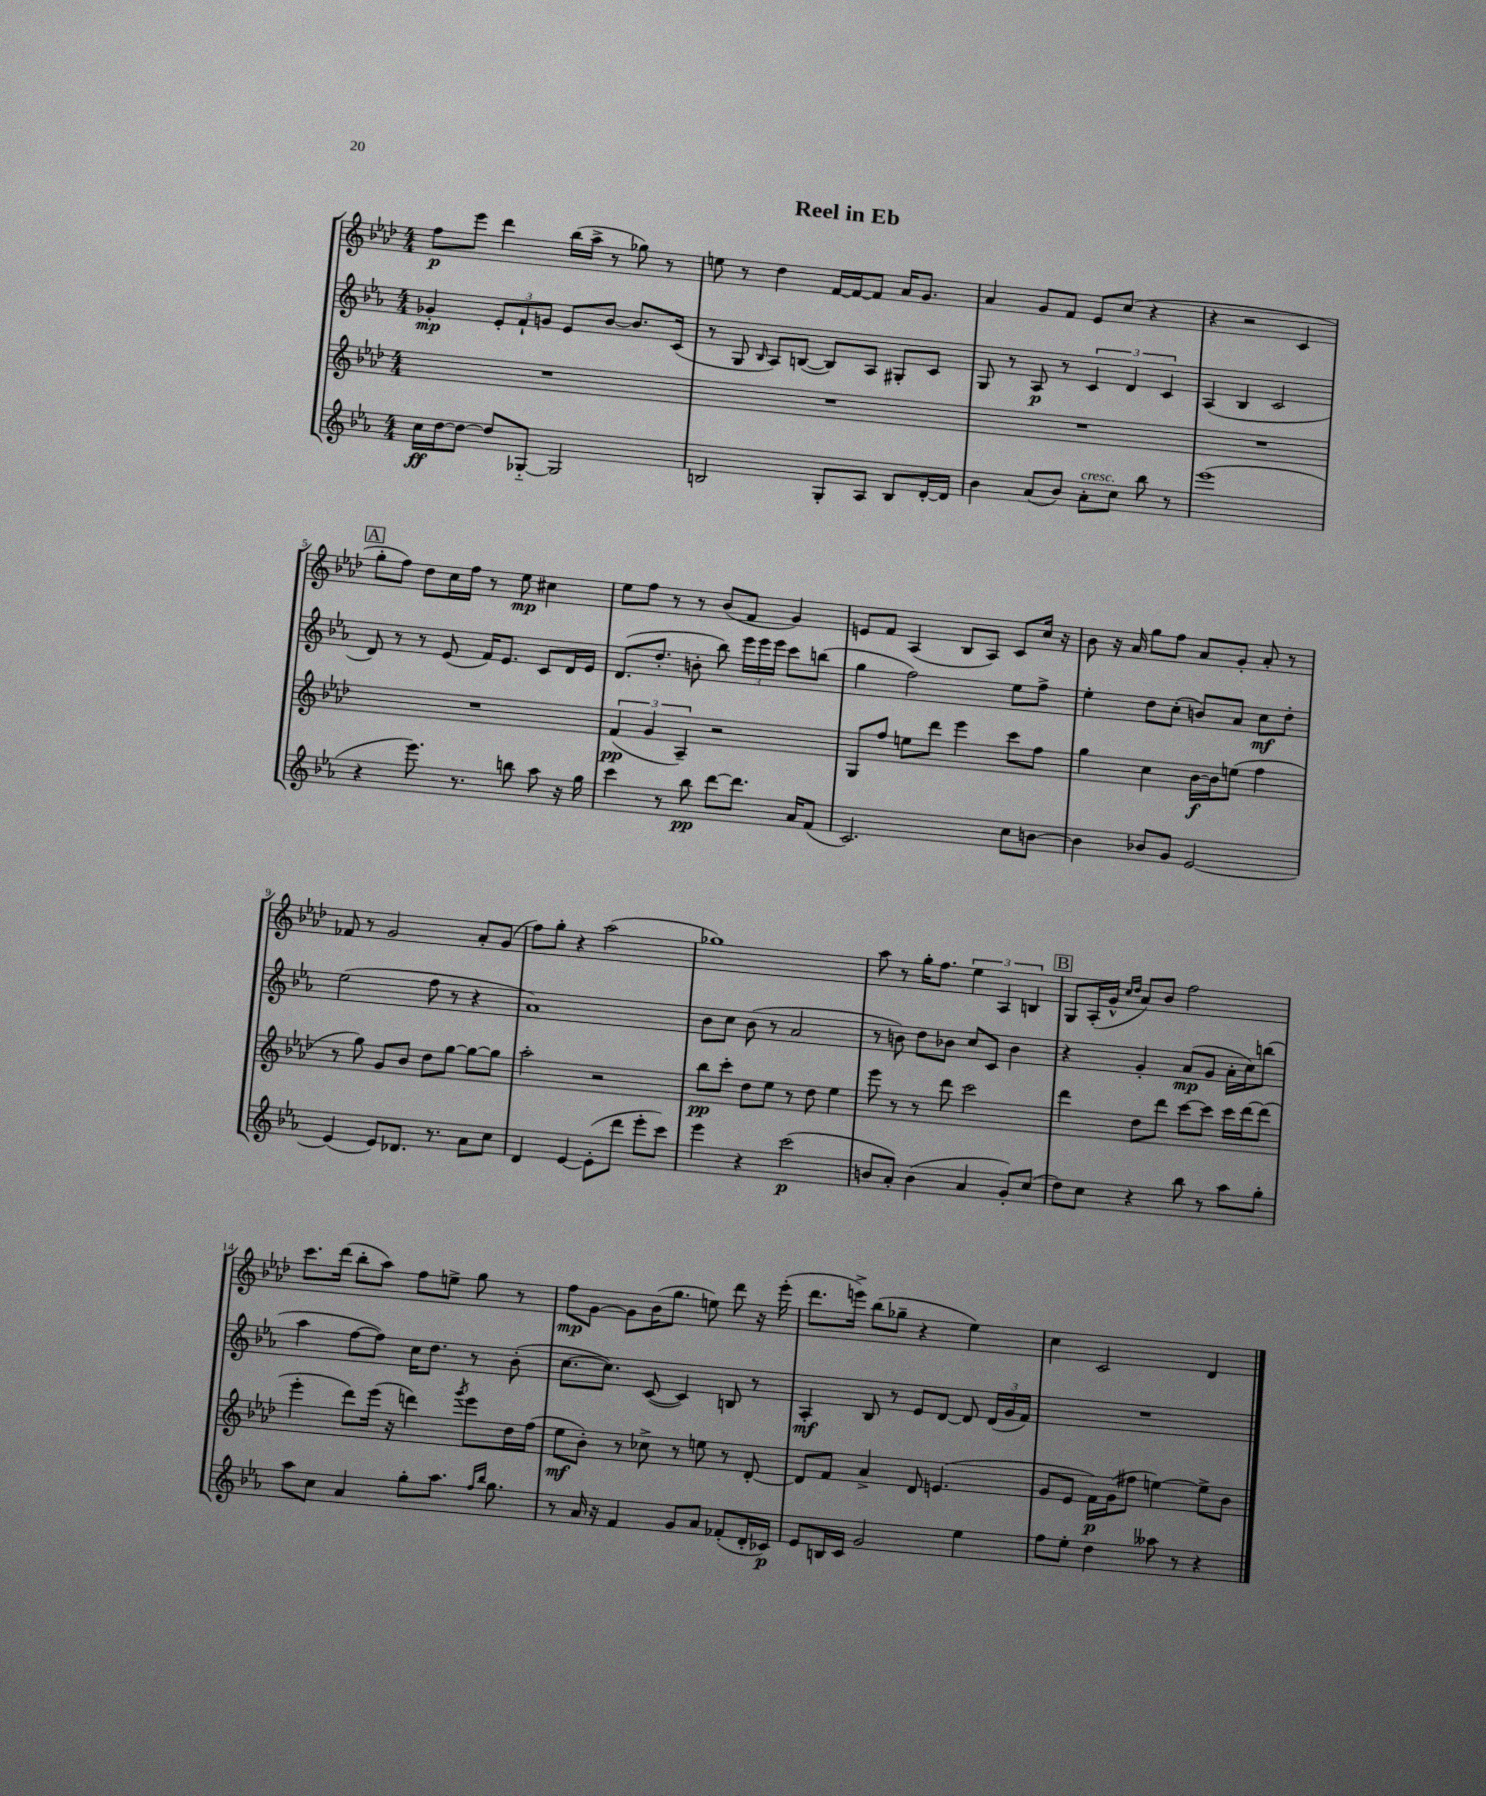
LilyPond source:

\header { title = "Reel in Eb" }
<<
\new StaffGroup <<
\new Staff = "s0" {
    \clef treble \key aes \major \numericTimeSignature \time 4/4
    \autoBeamOff f''8[\p ees'''8] des'''4 bes''16[( aes''16]-> r8 ges''8) r8 |
    e''8 r8 des''4 f'16[~ f'16~ f'8] aes'16[ g'8.] |
    aes'4 g'8[ f'8] ees'8[ c''8]( r4 |
    r4 r2 c'4 |
    \mark \markup { \box "A" } g''8[-. f''8]) des''8[ c''16 f''16] r8 ees''8\mp cis''4 |
    ees''8[ f''8] r8 r8 bes'8[( f'8] g'4) |
    e'8[ f'8] aes4( bes8[ aes8]) c'8[ c''16] r16 |
    bes'8 r16 aes'16 g''8[ f''8] aes'8[ g'8]-. aes'8-. r8 |
    fes'8 r8 g'2 aes'8[-. g'8]( |
    f''8[) g''8]-. r4 aes''2( |
    ges''1) |
    aes''8 r8 g''16[-. f''8.] \tuplet 3/2 { ees''4 aes4 b4 } |
    \mark \markup { \box "B" } g8[ aes16-.( g'16]-^ \grace { c''16[ des''16] } aes'8[) bes'8] f''2 |
    c'''8.[ des'''16]( bes''8[-. aes''8]) f''8[ e''8]-> g''8 r8 |
    f''8[\mp g'8]~ g'8[ bes'16( g''8.] e''8) des'''8 r16 ees'''16-.( |
    des'''8.[ e'''16]->) bes''8[( ges''8]-- r4 ees''4) |
    c''4 c'2 des'4 \bar "|." |
}
\new Staff = "s1" {
    \clef treble \key ees \major \numericTimeSignature \time 4/4
    \autoBeamOff ges'4-.\mp \tuplet 3/2 { ees'8[-. f'8-! g'8] } ees'8[ bes'8]~ bes'8.[ c'16]( |
    r8 g8 \grace { bes16 } aes8[) b8]~( b8[) aes8] gis8[-. c'8] |
    g8 r8 aes8\p r8 \tuplet 3/2 { c'4 d'4 c'4 } |
    aes4( bes4 c'2 |
    \mark \markup { \box "A" } d'8) r8 r8 ees'8( f'16[) ees'8.] c'8[ d'16 ees'16] |
    d'8.[( d''8.]-. b'8-. bes''8) \tuplet 3/2 { ees'''16[ ees'''16 ees'''16] } c'''8[ b''8]( |
    g''4 f''2) ees''8[ f''8]-> |
    ees''4-. d''8[ c''8]-.( b'8[) aes'8] c''8[\mf d''8]-. |
    ees''2( f''8 r8 r4 |
    aes'1) |
    bes'8[ c''8] bes'8( r8 aes'2 |
    r8 b'8) d''8[ bes'8] c''8[ c'8] bes'4 |
    \mark \markup { \box "B" } r4 g'4-. aes'8[\mp( g'8] aes'16[-. c''16) b''8]( |
    aes''4 f''8[~ f''8]) c''16[ d''8.] r8 bes'8-.( |
    c''8.[~ c''8.]) c'8~( c'4) b8 r8 |
    aes4-.\mf bes8 r8 ees'8[ d'8]~ d'8 \tuplet 3/2 { d'16[( g'16 f'16]) } |
    R1 \bar "|." |
}
\new Staff = "s2" {
    \clef treble \key aes \major \numericTimeSignature \time 4/4
    \autoBeamOff R1 |
    R1 |
    R1 |
    R1 |
    \mark \markup { \box "A" } R1 |
    \tuplet 3/2 { f'4\pp( g'4 aes4--) } r2 |
    g8[ f''8] e''8[ des'''8] ees'''4 c'''8[ f''8] |
    g''4 c''4 bes'16[~\f bes'16 e''8]( f''4 |
    r8 g''8) g'8[ bes'8] des''8[ g''8]~ g''8[~ g''8] |
    aes''2-. r2 |
    bes''8[\pp c'''8]-. des''8[ ees''8] r8 des''8 ees''4 |
    ees'''8 r8 r8 des'''8 c'''2 |
    \mark \markup { \box "B" } des'''4 des''8[ des'''8] c'''8[~ c'''8] c'''16[ des'''16~ des'''8]( |
    ees'''4-. des'''8[) ees'''16]( r16 d'''4) \acciaccatura { g'''8 } ees'''8[ des''16 f''16]( |
    ees''8[\mf bes'8]-.) r8 ces''8-> r8 e''8 r8 des'8~-. |
    des'8[ f'8] aes'4-> des'8 e'4.( |
    g'8[ ees'8] f'16[\p) g'16( fis''8] e''4~) e''8[-> bes'8] \bar "|." |
}
\new Staff = "s3" {
    \clef treble \key ees \major \numericTimeSignature \time 4/4
    \autoBeamOff c''16[\ff d''16~ d''8]~ d''8[ ges8]~-_ ges2 |
    b2 g8[-. aes8] b8[ d'16~-. d'16] |
    bes'4 aes'8[( bes'8]) aes'8[-.^\markup { \italic "cresc." } c''8] bes''8 r8 |
    ees'''1( |
    \mark \markup { \box "A" } r4 ees'''8.) r8. b''8 aes''8 r16 g''16 |
    c'''4 r8 bes''8\pp d'''8[~ d'''8.] aes'16[ f'8]( |
    c'2.) c''8[ b'8]~ |
    b'4 bes'8[ g'8] ees'2~ |
    ees'4( ees'8[) des'8.] r8. aes'8[ c''8] |
    d'4 ees'4~ ees'8[-.( d'''8] ees'''8[-. c'''8]) |
    ees'''4 r4 c'''2\p( |
    b'8[ aes'8]-.) b'4( aes'4 g'8[-.) c''8]( |
    \mark \markup { \box "B" } d''8[) c''8] r4 bes''8 r8 aes''8[ g''8]-. |
    aes''8[ c''8] aes'4 g''8[-. aes''8.] \grace { f''16[ bes''16] } g''8. |
    r8 aes'16 r16 f'4 g'8[ aes'8] fes'8[-.( d'16-. ces'16]\p) |
    ees'8[ b16 c'16] g'2 ees''4 |
    f''8[ ees''8]-. d''4 aeses''8 r8 r4 \bar "|." |
}
>>
>>
